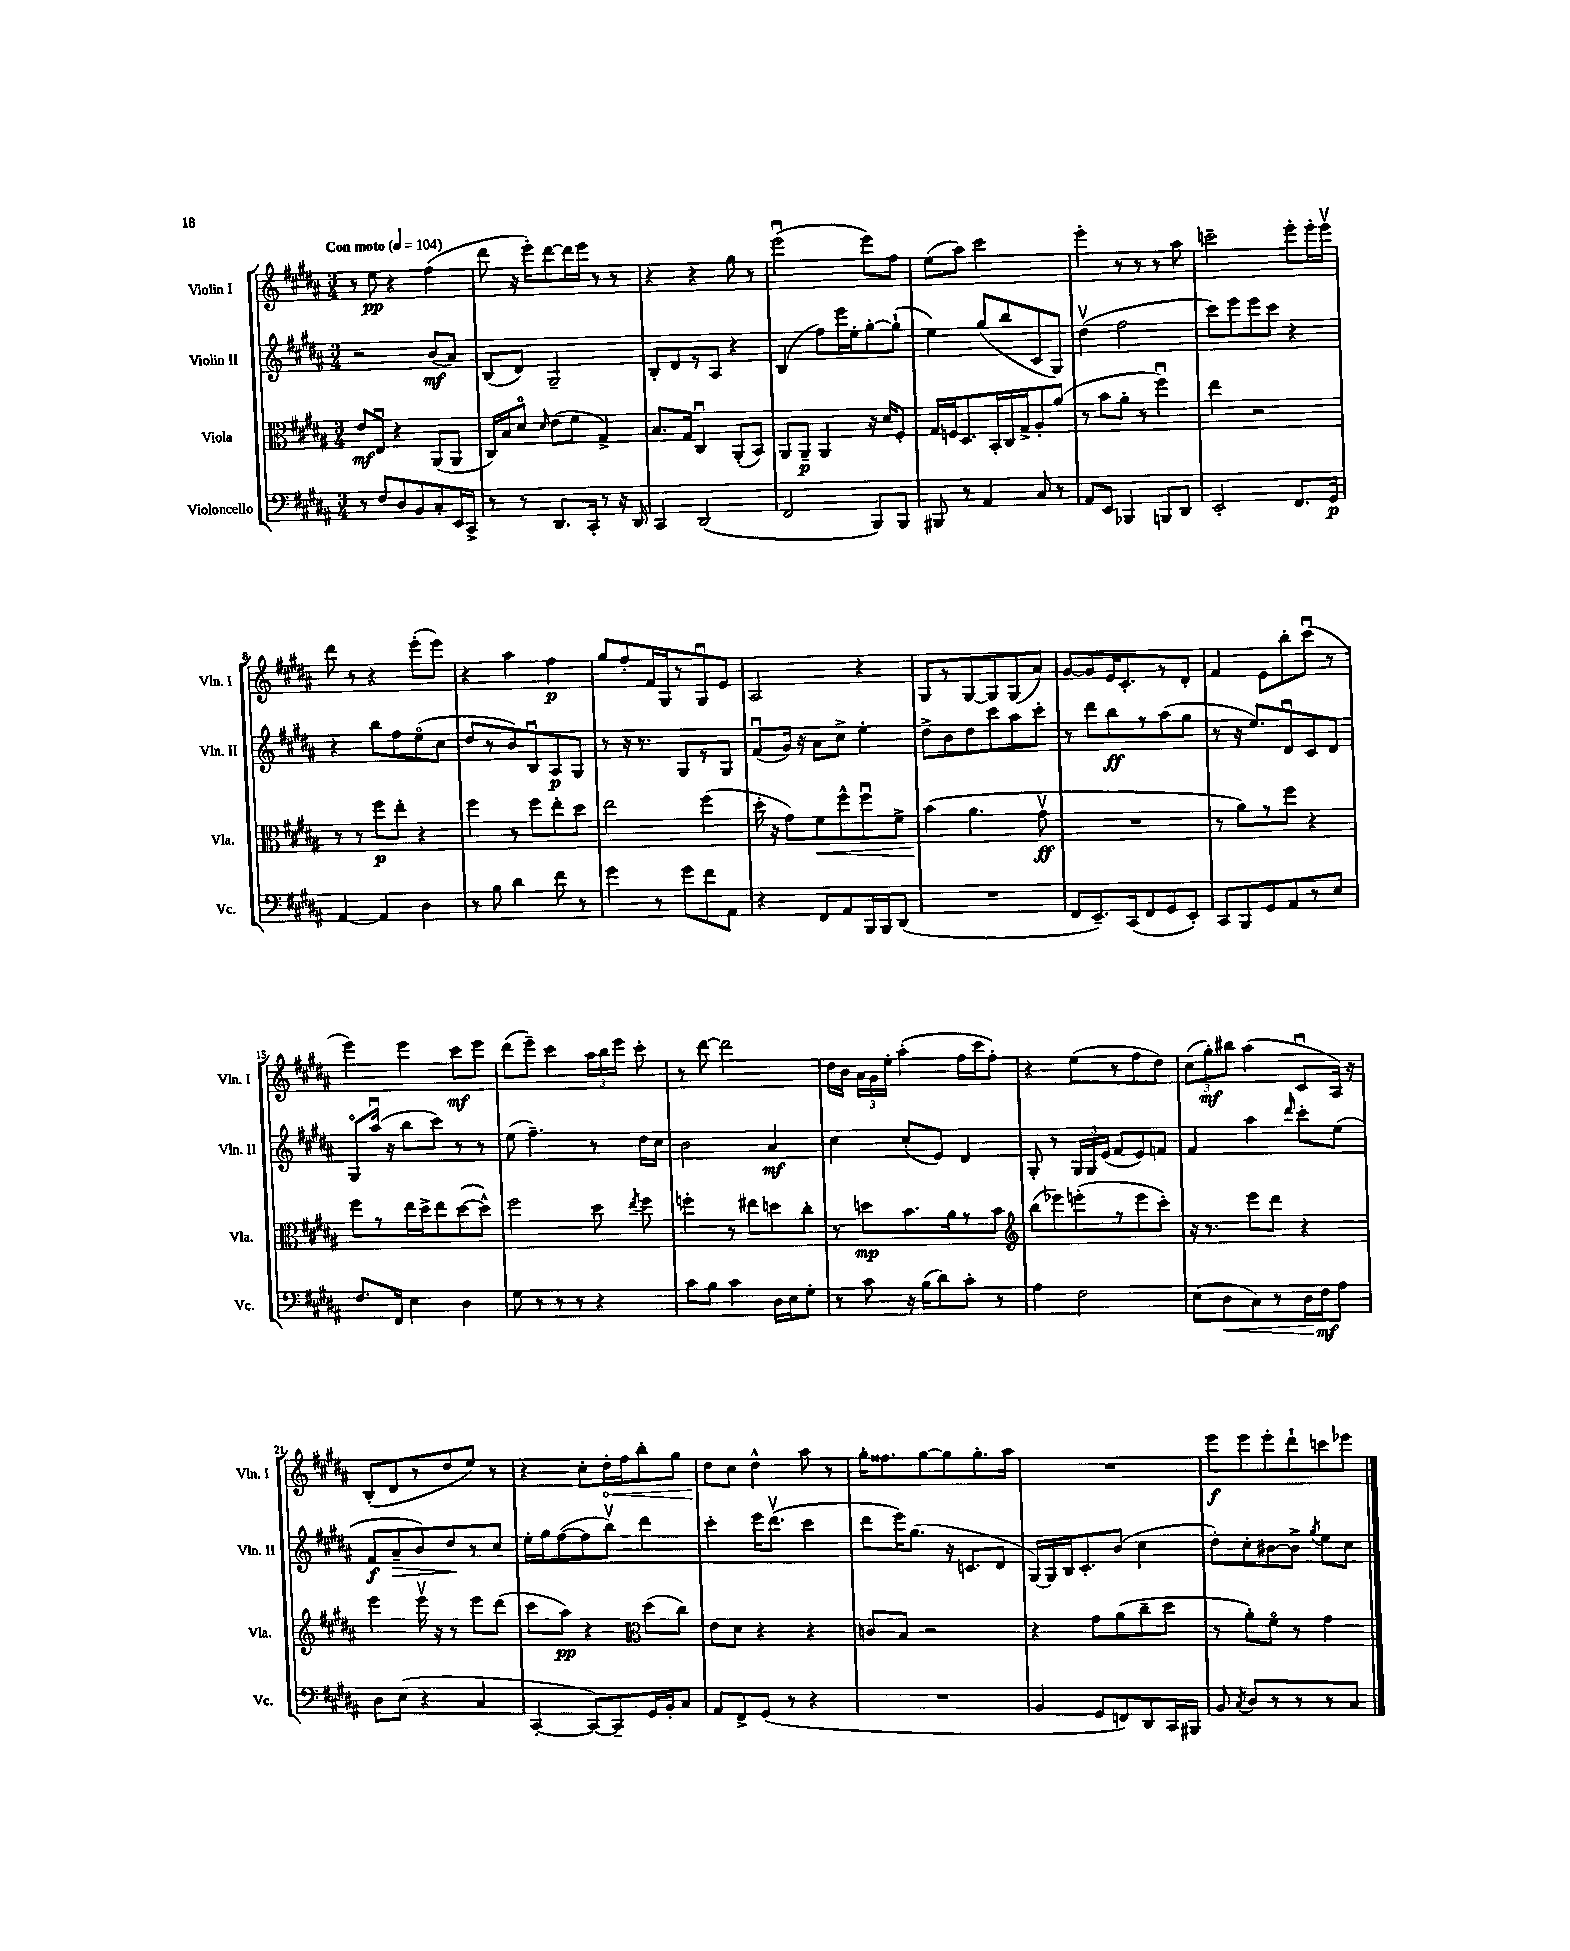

**kern	**kern	**kern	**kern
*staff4	*staff3	*staff2	*staff1
*clefF4	*clefC3	*clefG2	*clefG2
*k[f#c#g#d#a#]	*k[f#c#g#d#a#]	*k[f#c#g#d#a#]	*k[f#c#g#d#a#]
*M3/4	*M3/4	*M3/4	*M3/4
*MM104	*MM104	*MM104	*MM104
8r	8e	2r	8r
8F#	8Eu	.	8ee
8D#	4r	.	4r
8BB	.	.	.
8C#'	(8AA#	(8b	(4ff#
16EE	8AA#	8a#)	.
16CC#^	.	.	.
=	=	=	=
8r	16C#)	(8B	8ddd#
.	16B	.	.
8r	8d#o	8d#)	16r
.	.	.	16eee')
.	16qqd#	.	.
8.DD#	(8e	2G#~	[8ddd#
.	8f#	.	16ddd#]
16CC#'	.	.	16eee
8r	4G#^)	.	8r
16r	.	.	8r
16DD#	.	.	.
=	=	=	=
4CC#	8.B	8B'	4r
.	.	8d#	.
.	16G#	.	.
(2DD#	4C#u	8r	4r
.	.	8A#	.
.	(8AA#'	4r	8gg#
.	8BB)	.	8r
=	=	=	=
2FF#	8AA#	(4B	(2eeeu
.	8AA#~	.	.
.	4AA#	8ff#)	.
.	.	16eee	.
.	.	16ee'	.
8BBB)	16r	[8gg#'	8eee)
.	16d#	.	.
8BBB	8F#'	(8gg#`]	8ff#
=	=	=	=
8BBB#	16G#	4ee)	(8ee
.	16F	.	.
8r	8.D#	.	8aa#)
4AA#	.	(8gg#	2ccc#
.	16BB'	.	.
.	16C#	8bb	.
.	16G#^	.	.
8C#	8A#'	8c#	.
8r	(8a#	8G#)	.
=	=	=	=
8AA#	8r	(4dd#v	4eee'
8EE	8b	.	.
4BBB-	8a#'	2ff#	8r
.	8r	.	8r
8BBB	4ff#u)	.	8r
8DD#	.	.	8aa#
=	=	=	=
2EE'	4ee	8ccc#)	2ccc~
.	.	8eee	.
.	2r	8eee	.
.	.	8ccc#	.
8.FF#	.	4r	8eee'
.	.	.	16eee'
16GG#	.	.	16eeev
=	=	=	=
[4AA#	8r	4r	8ddd#
.	8r	.	8r
4AA#]	8ff#	8bb	4r
.	8ee'	8ff#	.
4D#	4r	(8eeo	(8eee'
.	.	8cc#	8eee)
=	=	=	=
8r	4ff#	8dd#	4r
8B	.	8r	.
4d#	8r	8b)	4aa#
.	8ff#	8Bu	.
8f#	8ee'	8A#	4ff#
8r	8dd#	8G#	.
=	=	=	=
4g#	2ee	8r	8gg#
.	.	16r	8ff#'
.	.	8.r	.
8r	.	.	16f#
.	.	.	16G#
8g#	.	8G#	8r
8f#	(4ff#	8r	8G#u
8AA#	.	8G#	8e
=	=	=	=
4r	16dd#'	(8f#u	2A#
.	16r	.	.
.	8g#)	16g#)	.
.	.	16r	.
8FF#	8f#	8a#	.
8AA#	8ff#^^	8cc#^	.
16BBB	8ff#u	4ee'	4r
16BBB	.	.	.
(8DD#	8f#^	.	.
=	=	=	=
2.r	(4b	8dd#^	8G#
.	.	8b	8r
.	4.a#	8dd#	[8G#
.	.	8ccc#	8G#]
.	.	8aa#	(8G#
.	8g#v	8ccc#'	8a#)
=	=	=	=
8FF#	2.r	8r	[8g#
8.EE~)	.	8ddd#	8g#]
.	.	8bb	16e
(16CC#	.	.	8.c#'
8FF#	.	8r	.
8GG#	.	(8aa#	8r
8EE')	.	8gg#	8d#'
=	=	=	=
8CC#	8r	8r	4f#
8BBB	8a#)	16r	.
.	.	8.ee)	.
8GG#	8r	.	8e
8AA#	8ff#	8d#u	8bb'
8r	4r	8c#	(8ccc#u
8E	.	8d#	8r
=	=	=	=
8.F#	8ff#	8G#o	4eee)
.	8r	(16aa#u	.
16FF#	.	16r	.
4E	16ee	8bb	4eee
.	16dd#^	.	.
.	8ee	8ccc#)	.
4D#	([8dd#	8r	8ccc#
.	8dd#^^])	8r	8eee
=	=	=	=
8G#	2ff#	(8ee	(8ddd#
8r	.	4.ff#~)	8eee~)
8r	.	.	4ccc#
8r	.	.	.
4r	8dd#	8r	24aa#
.	.	.	24bb
.	.	.	24eee
.	8qee	.	.
.	8ff#	16dd#	8ccc#'
.	.	16cc#	.
=	=	=	=
8c#	4ff'	2b	8r
8B	.	.	[8ddd#
4c#	8r	.	2ddd#]
.	8ee#	.	.
16D#	8dd	4a#	.
16E	.	.	.
8G#'	8cc#'	.	.
=	=	=	=
8r	8r	4cc#	16dd#
.	.	.	16b
8c#	8dd	.	24a#
.	.	.	24g#
.	.	.	24ee'
16r	8.b	(8cc#'	(4aa#'
(16B	.	.	.
8d#)	.	8e)	.
.	16a#	.	.
8c#'	8r	4d#	16ff#
.	.	.	16ccc#
8r	8b	.	8ff#')
=	=	=	=
*	*clefG2	*	*
4A#	(8bb	8G#'	4r
.	8eee-)	8r	.
2F#	(8eee'	24G#	(8ee
.	.	24G#	.
.	.	(24e	.
.	8r	8f#	8r
.	8eee	8e)	8ff#
.	8ccc#')	8f	8dd#)
=	=	=	=
(8E	16r	4f#	(12cc#
.	8.r	.	.
.	.	.	12gg#')
8D#	.	.	.
.	.	.	12bb#
8C#)	8eee	4aa#	(4aa#
8r	8ddd#	.	.
.	.	16qqddd#	.
16D#	4r	8ccc#'	8c#u
16F#	.	.	.
8A#	.	(8ee	16A#)
.	.	.	16r
=	=	=	=
8D#	4eee	8f#	(8B'
(8E	.	8a#~	8d#
4r	16eeev	8b)	8r
.	16r	.	.
.	8r	8dd#	8dd#
4C#	8eee	8r	8ee)
.	(8ddd#	8cc#	8r
=	=	=	=
[4CC#'	8ccc#	16ee'	4r
.	.	16gg#	.
.	8aa#)	([8ff#	.
8CC#_)	4r	8ff#]	8cc#'
8CC#~]	.	8bbv)	16dd#'
.	.	.	16ff#
*	*clefC3	*	*
16GG#	(8dd#	4ddd#	8bb'
16BB'	.	.	.
8C#	8cc#)	.	8gg#
=	=	=	=
8AA#	8e	4ccc#'	8dd#
8FF#^	8d#	.	8cc#
(8GG#	4r	16eee	4dd#^^
.	.	(8.ddd#v	.
8r	.	.	.
4r	4r	4ccc#	8aa#
.	.	.	8r
=	=	=	=
2.r	8c	8ddd#	16gg#'
.	.	.	8.ff##
.	8B	16eee)	.
.	.	(8.gg#	.
.	2r	.	[8gg#
.	.	16r	8gg#]
.	.	8.c	.
.	.	.	8.gg#'
.	.	8d#	.
.	.	.	16aa#
=	=	=	=
4BB	4r	[16G#)	2.r
.	.	16G#]	.
.	.	16B	.
.	.	8.c#'	.
8GG#	8g#	.	.
8FF)	(8a#	(8b	.
8DD#	8cc#~	4cc#	.
16CC#	8dd#	.	.
16BBB#	.	.	.
=	=	=	=
8BB	8r	8dd#')	8eee
8qC#	.	.	.
8D#	8a#')	8cc#'	8eee
8r	8f#o	[8b#	8eee'
8r	8r	8b#^]	8ddd#`
.	.	8qgg#	.
8r	4g#	8ee	8ccc
8C#	.	8cc#	8eee-
==	==	==	==
*-	*-	*-	*-
